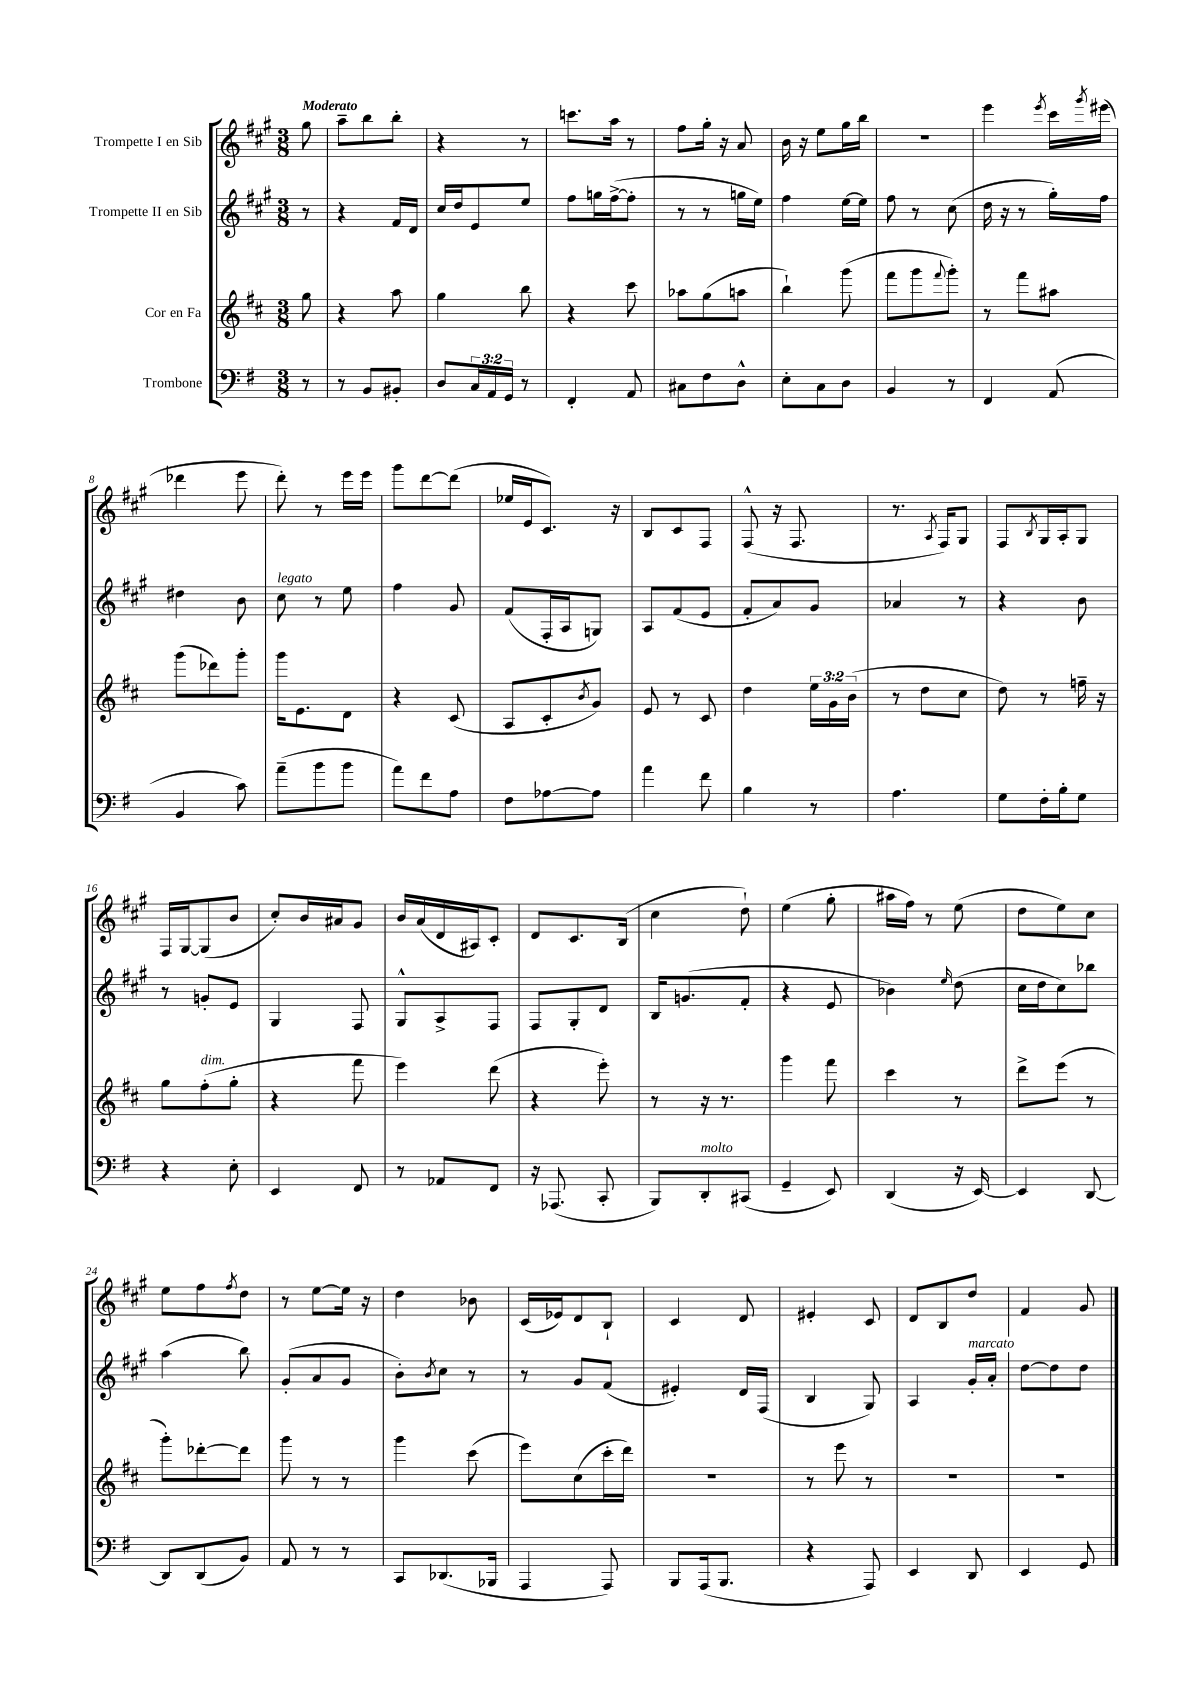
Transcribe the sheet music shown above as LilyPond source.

<<
\new StaffGroup <<
\new Staff = "s0" \with { instrumentName = "Trompette I en Sib" } {
    \clef treble \key a \major \numericTimeSignature \time 3/8 \partial 8 \tempo "Moderato"
    gis''8 |
    a''8-- b''8 b''8-. |
    r4 r8 |
    c'''8. a''16 r8 |
    fis''8 gis''16-. r16 a'8 |
    b'16 r16 e''8 gis''16 b''16 |
    R4. |
    e'''4 \acciaccatura { e'''8 } cis'''16 \acciaccatura { gis'''8 } eis'''16( |
    des'''4 e'''8 |
    d'''8-.) r8 e'''16 e'''16 |
    gis'''8 d'''8~ d'''8( |
    ees''16 e'16 cis'8.) r16 |
    b8 cis'8 fis8 |
    fis8-^( r16 fis8. |
    r8. \acciaccatura { a8 } fis16) gis8 |
    fis8 \acciaccatura { b8 } gis16 a16-. gis8 |
    fis16 gis16~ gis8( b'8 |
    cis''8-.) b'16 ais'16 gis'8 |
    b'16 a'16( d'16 ais16) cis'8-. |
    d'8 cis'8. b16( |
    cis''4 d''8-!) |
    e''4( gis''8-. |
    ais''16 fis''16) r8 e''8( |
    d''8 e''8) cis''8 |
    e''8 fis''8 \acciaccatura { fis''8 } d''8 |
    r8 e''8~ e''16 r16 |
    d''4 bes'8 |
    cis'16( ees'16) d'8 b8-! |
    cis'4 d'8 |
    eis'4-. cis'8 |
    d'8 b8 d''8 |
    fis'4 gis'8 \bar "|." |
}
\new Staff = "s1" \with { instrumentName = "Trompette II en Sib" } {
    \clef treble \key a \major \numericTimeSignature \time 3/8 \partial 8
    r8 |
    r4 fis'16 d'16 |
    cis''16 d''16 e'8 e''8 |
    fis''8 g''16 fis''16~->( fis''8-. |
    r8 r8 g''16 e''16) |
    fis''4 e''16~ e''16 |
    fis''8 r8 cis''8( |
    d''16 r16 r8 gis''16-.) fis''16 |
    dis''4 b'8 |
    cis''8^\markup { \italic "legato" } r8 e''8 |
    fis''4 gis'8 |
    fis'8( fis16-. a16 g8) |
    a8 fis'8( e'8 |
    fis'8-. a'8) gis'8 |
    aes'4 r8 |
    r4 b'8 |
    r8 g'8-. e'8 |
    gis4 fis8 |
    gis8-^ a8-> fis8 |
    fis8 gis8-. d'8 |
    b16 g'8.( fis'8-. |
    r4 e'8 |
    bes'4) \grace { e''16 } d''8( |
    cis''16 d''16 cis''8) bes''8 |
    a''4( b''8) |
    gis'8-.( a'8 gis'8 |
    b'8-.) \acciaccatura { b'8 } cis''8 r8 |
    r8 gis'8 fis'8( |
    eis'4-.) d'16 fis16( |
    b4 gis8) |
    a4 gis'16-.^\markup { \italic "marcato" } a'16-. |
    d''8~ d''8 d''8 \bar "|." |
}
\new Staff = "s2" \with { instrumentName = "Cor en Fa" } {
    \clef treble \key d \major \numericTimeSignature \time 3/8 \override Staff.TupletNumber.text = #tuplet-number::calc-fraction-text \partial 8
    g''8 |
    r4 a''8 |
    g''4 b''8 |
    r4 cis'''8 |
    aes''8 g''8( a''8 |
    b''4-!) g'''8( |
    fis'''8 g'''8 \appoggiatura { fis'''8 } g'''8-.) |
    r8 fis'''8 ais''8 |
    g'''8( des'''8) g'''8-. |
    g'''16 e'8. d'8 |
    r4 cis'8( |
    a8 cis'8-. \acciaccatura { b'8 } g'8) |
    e'8 r8 cis'8 |
    d''4 \tuplet 3/2 { e''16 g'16 b'16( } |
    r8 d''8 cis''8 |
    d''8) r8 f''16-- r16 |
    g''8 fis''8-.^\markup { \italic "dim." }( g''8-. |
    r4 fis'''8 |
    e'''4) d'''8( |
    r4 e'''8-.) |
    r8 r16 r8. |
    g'''4 fis'''8 |
    cis'''4 r8 |
    d'''8-> e'''8( r8 |
    g'''8-.) des'''8~-. des'''8 |
    g'''8 r8 r8 |
    g'''4 cis'''8( |
    e'''8) cis''8( cis'''16-. d'''16) |
    R4. |
    r8 e'''8 r8 |
    R4. |
    R4. \bar "|." |
}
\new Staff = "s3" \with { instrumentName = "Trombone" } {
    \clef bass \key g \major \numericTimeSignature \time 3/8 \override Staff.TupletNumber.text = #tuplet-number::calc-fraction-text \partial 8
    r8 |
    r8 b,8 bis,8-. |
    d8 \tuplet 3/2 { c16 a,16 g,16 } r8 |
    fis,4-. a,8 |
    cis8 fis8 d8-^ |
    e8-. c8 d8 |
    b,4 r8 |
    fis,4 a,8( |
    b,4 c'8) |
    a'8--( b'8 b'8 |
    a'8) fis'8 a8 |
    fis8 aes8~ aes8 |
    a'4 fis'8 |
    b4 r8 |
    a4. |
    g8 fis16-. b16-. g8 |
    r4 e8-. |
    e,4 fis,8 |
    r8 aes,8 fis,8 |
    r16 aes,,8.( c,8-. |
    b,,8) d,8-.^\markup { \italic "molto" } cis,8( |
    g,4-- e,8) |
    d,4( r16 e,16~) |
    e,4 d,8~ |
    d,8 d,8( b,8) |
    a,8 r8 r8 |
    c,8 des,8.( bes,,16 |
    a,,4 a,,8) |
    b,,8 a,,16( b,,8. |
    r4 a,,8) |
    e,4 d,8 |
    e,4 g,8 \bar "|." |
}
>>
>>
